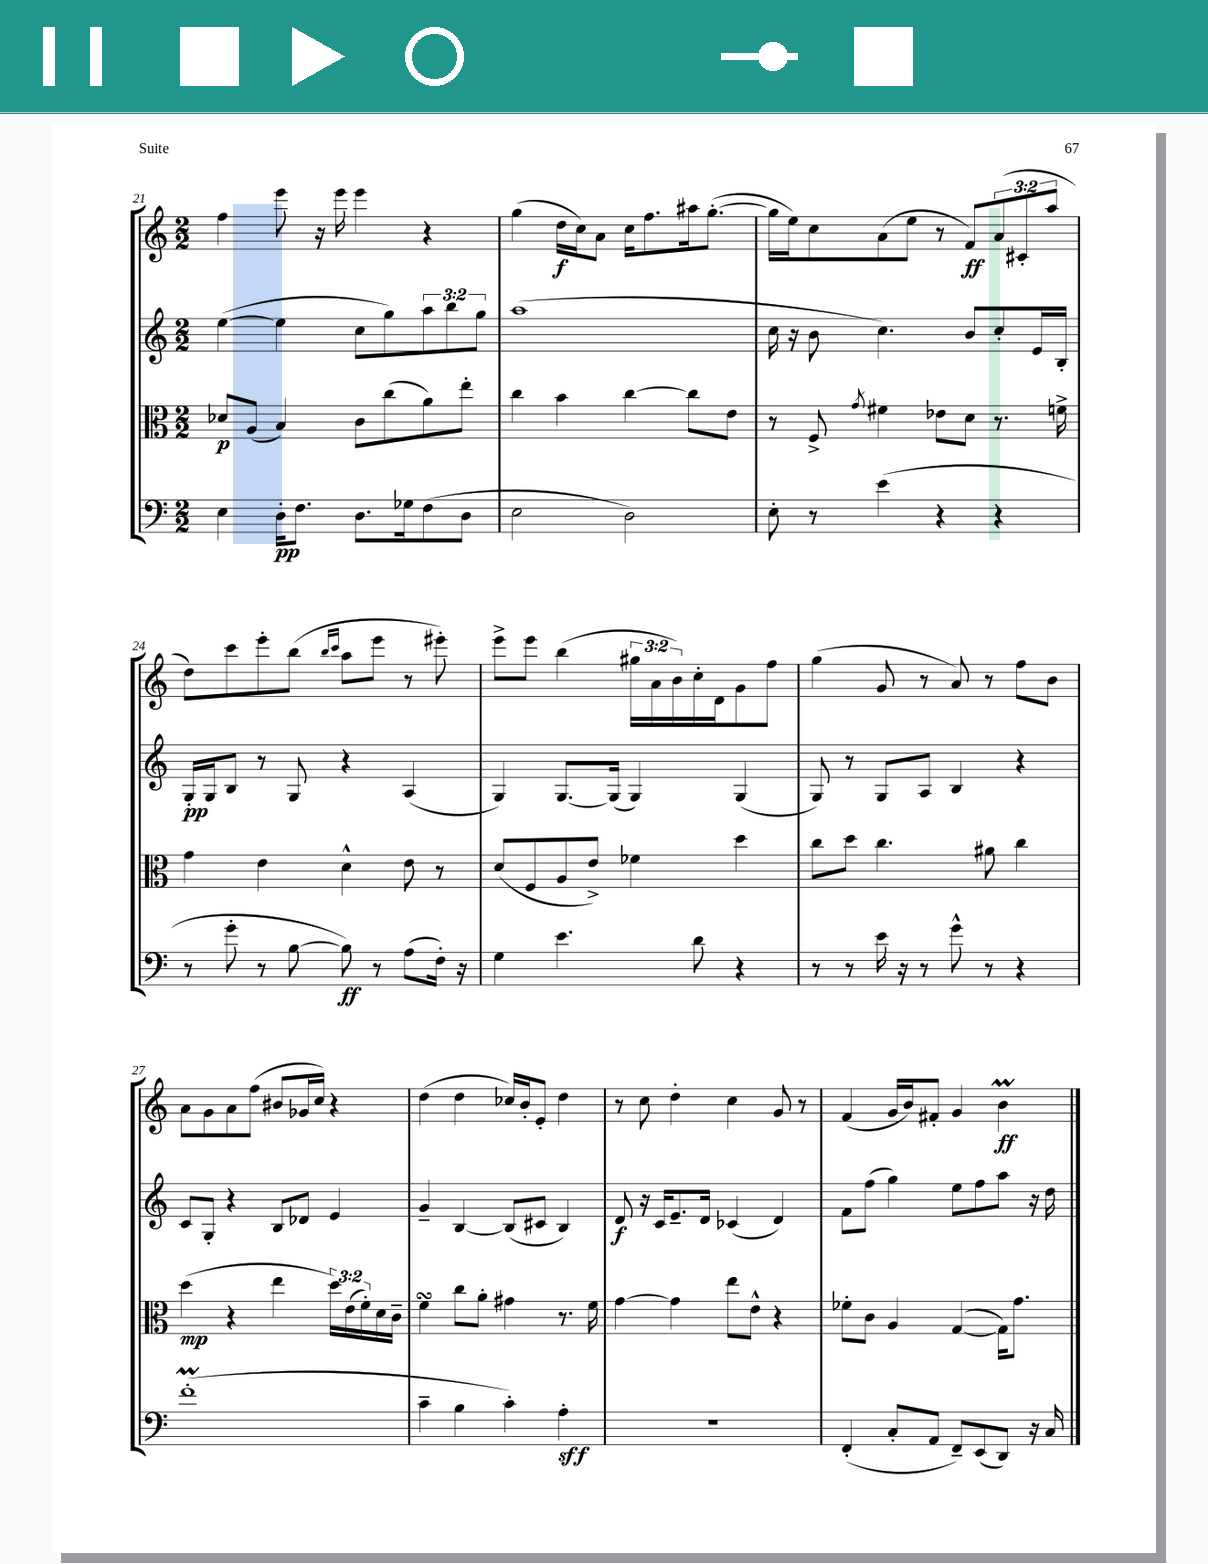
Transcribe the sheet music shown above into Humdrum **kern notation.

**kern	**dynam	**kern	**dynam	**kern	**dynam	**kern	**dynam
*part4	*part4	*part3	*part3	*part2	*part2	*part1	*part1
*staff4	*staff4	*staff3	*staff3	*staff2	*staff2	*staff1	*staff1
*clefF4	*	*clefC3	*	*clefG2	*	*clefG2	*
*k[]	*	*k[]	*	*k[]	*	*k[]	*
*M2/2	*	*M2/2	*	*M2/2	*	*M2/2	*
=21	=21	=21	=21	=21	=21	=21	=21
4E\	.	8d-X/L	p	([4ee\	.	4ff\	.
.	.	(8A/J	.	.	.	.	.
16D'\KL	pp	4B/)	.	4ee\]	.	8eee\	.
8.F\J	.	.	.	.	.	.	.
.	.	.	.	.	.	16r	.
.	.	.	.	.	.	16eee\	.
8.D\L	.	8c\L	.	8cc\L	.	4eee\	.
.	.	(8cc\	.	8gg\)	.	.	.
16G-X\k	.	.	.	.	.	.	.
(8F\	.	8a\)	.	12aa\	.	4r	.
.	.	.	.	12bb\	.	.	.
8D\J	.	8ee'\J	.	.	.	.	.
.	.	.	.	12gg\J	.	.	.
=22	=22	=22	=22	=22	=22	=22	=22
2E\	.	4cc\	.	(1aa	.	(4gg\	.
.	.	4b\	.	.	.	16dd\LL	f
.	.	.	.	.	.	16cc\J)	.
.	.	.	.	.	.	8a\J	.
2D\)	.	[4cc\	.	.	.	16cc\KL	.
.	.	.	.	.	.	8.ff\	.
.	.	8cc\L]	.	.	.	16aa#X\k	.
.	.	.	.	.	.	([8.gg'\J	.
.	.	8e\J	.	.	.	.	.
=23	=23	=23	=23	=23	=23	=23	=23
8E'\	.	8r	.	16cc\	.	16gg\LL]	.
.	.	.	.	16r	.	16ee\J)	.
8r	.	8F^/	.	8b\	.	8cc\	.
.	.	8qg/	.	.	.	.	.
(4e\	.	4f#X\	.	4.cc\)	.	(8a\	.
.	.	.	.	.	.	8ee\J	.
4r	.	8e-X\L	.	.	.	8r	.
.	.	8d\J	.	8b/L	.	8f/L)	ff
4r	.	8.r	.	8cc'/	.	(12a/	.
.	.	.	.	.	.	12c#X'/	.
.	.	.	.	16e/L	.	.	.
.	.	.	.	.	.	12aa/J	.
.	.	16fn^\	.	16B'/JJ	.	.	.
!!LO:LB:g=z
=24	=24	=24	=24	=24	=24	=24	=24
8r	.	4g\	.	16G'/LL	pp	8dd\L)	.
.	.	.	.	16G/J	.	.	.
8g'\	.	.	.	8B/J	.	8ccc\	.
8r	.	4e\	.	8r	.	8eee'\	.
[8B\	.	.	.	8G/	.	(8bb\J	.
.	.	.	.	.	.	16qqbb/LL	.
.	.	.	.	.	.	16qqccc/JJ	.
8B\])	ff	4d^^\	.	4r	.	8aa\L	.
8r	.	.	.	.	.	8eee\J	.
(8A\L	.	8e\	.	(4A/	.	8r	.
16F'\Jk)	.	8r	.	.	.	8eee#X'\)	.
16r	.	.	.	.	.	.	.
=25	=25	=25	=25	=25	=25	=25	=25
4G\	.	(8d/L	.	4G/)	.	8eee^\L	.
.	.	8F/	.	.	.	8eee\J	.
4.e\	.	8A/	.	[8.G/L	.	(4bb\	.
.	.	8e^/J)	.	.	.	.	.
.	.	.	.	(16G/Jk]	.	.	.
.	.	4f-X\	.	4G/)	.	24gg#X\LL	.
.	.	.	.	.	.	24a\	.
.	.	.	.	.	.	24b\)	.
8d\	.	.	.	.	.	16cc'\	.
.	.	.	.	.	.	16d\J	.
4r	.	4dd\	.	(4G/	.	8g\	.
.	.	.	.	.	.	8ff\J	.
=26	=26	=26	=26	=26	=26	=26	=26
8r	.	8cc\L	.	8G/)	.	(4gg\	.
8r	.	8dd\J	.	8r	.	.	.
16e\	.	4.cc\	.	8G/L	.	8g/	.
16r	.	.	.	.	.	.	.
8r	.	.	.	8A/J	.	8r	.
8g^^\	.	.	.	4B/	.	8a/)	.
8r	.	8a#X\	.	.	.	8r	.
4r	.	4cc\	.	4r	.	8ff\L	.
.	.	.	.	.	.	8b\J	.
!!LO:LB:g=z
=27	=27	=27	=27	=27	=27	=27	=27
(1fM'	.	(4dd\	mp	8c/L	.	8a\L	.
.	.	.	.	8G'/J	.	8g\	.
.	.	4r	.	4r	.	8a\	.
.	.	.	.	.	.	(8ff\J	.
.	.	4ee\	.	8B/L	.	8b#X/L	.
.	.	.	.	8d-X/J	.	16g-X/L	.
.	.	.	.	.	.	16cc/JJ)	.
.	.	24dd\LL)	.	4e/	.	4r	.
.	.	(24e\	.	.	.	.	.
.	.	24f'\)	.	.	.	.	.
.	.	16d\	.	.	.	.	.
.	.	16c~\JJ	.	.	.	.	.
=28	=28	=28	=28	=28	=28	=28	=28
4c~\	.	4fsSSs\	.	4g~/	.	(4dd\	.
4B\	.	8cc\L	.	[4B/	.	4dd\	.
.	.	8a'\J	.	.	.	.	.
4c'\)	.	4g#X\	.	(8B/L]	.	16cc-X/LL)	.
.	.	.	.	.	.	16b'/J	.
.	.	.	.	8c#X/J	.	8e'/J	.
4A'\	sff	8.r	.	4B/)	.	4dd\	.
.	.	16f\	.	.	.	.	.
=29	=29	=29	=29	=29	=29	=29	=29
1r	.	[4g\	.	8d/	f	8r	.
.	.	.	.	16r	.	8cc\	.
.	.	.	.	16c/KL	.	.	.
.	.	4g\]	.	8.e~/	.	4dd'\	.
.	.	.	.	16d/Jk	.	.	.
.	.	8ee\L	.	(4c-X/	.	4cc\	.
.	.	8e^^\J	.	.	.	.	.
.	.	4r	.	4d/)	.	8g/	.
.	.	.	.	.	.	8r	.
=30	=30	=30	=30	=30	=30	=30	=30
(4FF'/	.	8f-X'\L	.	8f\L	.	(4f/	.
.	.	8c\J	.	(8ff\J	.	.	.
8C'/L	.	4A/	.	4gg\)	.	16g/LL	.
.	.	.	.	.	.	16b/J)	.
8AA/J	.	.	.	.	.	8f#X'/J	.
8FF~/L)	.	([4G/	.	8ee\L	.	4g/	.
(8EE/	.	.	.	8ff\	.	.	.
8DD/J)	.	16G\KL])	.	8aa\J	.	4bm\	ff
.	.	8.g\J	.	.	.	.	.
16r	.	.	.	16r	.	.	.
16C/	.	.	.	16dd\	.	.	.
==	==	==	==	==	==	==	==
*-	*-	*-	*-	*-	*-	*-	*-
